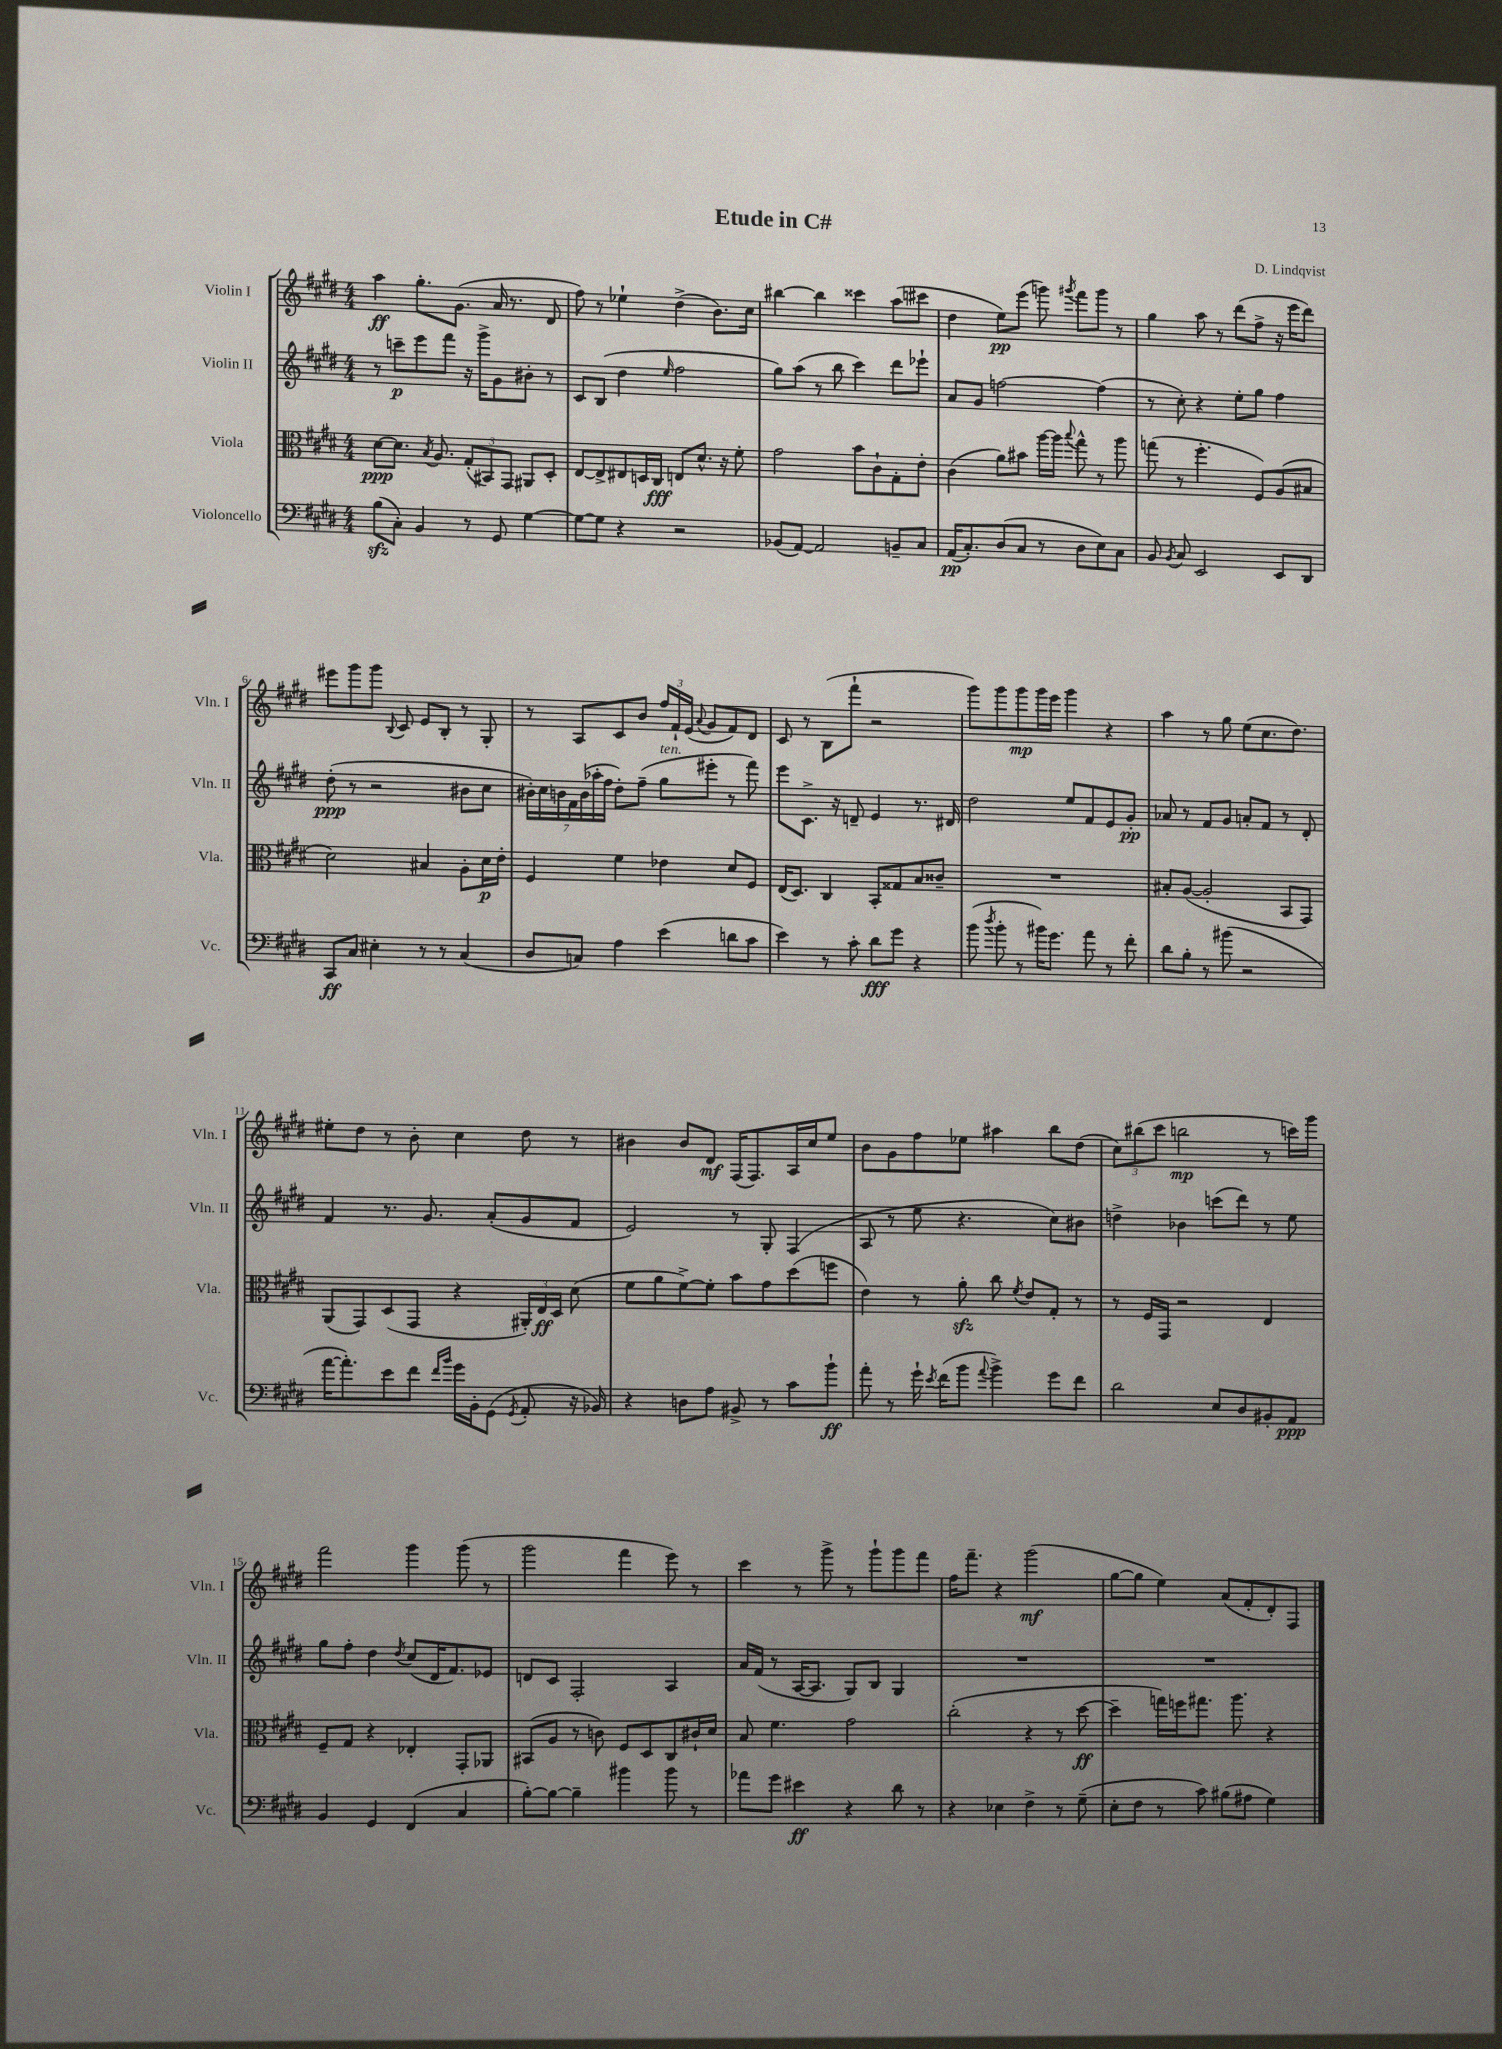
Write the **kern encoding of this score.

**kern	**kern	**kern	**kern
*staff4	*staff3	*staff2	*staff1
*clefF4	*clefC3	*clefG2	*clefG2
*k[f#c#g#d#]	*k[f#c#g#d#]	*k[f#c#g#d#]	*k[f#c#g#d#]
*M4/4	*M4/4	*M4/4	*M4/4
(8B\L	[8d#\L	8r	4aa\
8C#'\J)	8.d#\]J	8ccc~\L	.
4BB/	.	8eee\	8.gg#'\L
.	8qB/	.	.
.	8.A/	.	.
.	.	8fff#\J	.
.	.	.	(8.g#\J
8r	(12G#'/L	16r	.
.	.	16ggg#^\LK	.
.	12BB#/)	.	.
8GG#/	.	8g#\	16a/
.	12GG#/J	.	.
.	.	.	8.r
[4G#\	8AA#/L	8b#'\J	.
.	8D#'/J	8r	8d#/
=	=	=	=
8G#\_L	[8E/L	8c#/L	8ff#\)
8G#\]J	8E^/]	(8B/J	8r
4r	8E#/	4dd#\	4ee-`\
.	16D/L	.	.
.	16C#/JJ	.	.
.	.	16qqee/	.
2r	8E/L	2ff#\	(4dd#^\
.	8.d#^^/J	.	.
.	.	.	8.b\L)
.	16r	.	.
.	8f#'\	.	.
.	.	.	16cc#\Jk
=	=	=	=
(8BB-/L	2g#\	8gg#\L)	[4bb#\
[8AA/J)	.	(8aa\J	.
2AA/]	.	8r	4bb#\]
.	.	8bb\	.
.	8b\L	4ccc#\)	4ccc##\
.	8c#`\	.	.
8BB~/L	8G#'\	8ddd#\L	(8aa\L
8C#/J	8e'\J	8eee-`\J	8ccc#\J
=	=	=	=
(16AA/LK	(4c#\	8a/L	4dd#\
8.C#'/)	.	.	.
.	.	8g#/J	.
(8D#/	8a\L)	[2ff\	8ee\L)
8C#/J	8b#\J	.	(8eee\J
8r	[16aa\LL	.	8ggg\)
.	16aa\]JJ	.	.
.	8qqbb/	.	8qggg#/
8D#\L	8gg#^^\	.	8fff#\L
8E\)	8r	(4ff\]	8ggg#\J
8C#\J	8aa\	.	8r
=	=	=	=
8BB/	(8gg\	8r	4gg#\
8qBB/	.	.	.
8C#/	8r	8cc#'\)	.
2EE/	4.ff#'\	4r	8aa\
.	.	.	8r
.	.	8ee'\L	(8ddd#\L
.	8F#/L)	8gg#\J	8ff#^\J
8EE/L	(8A/	4ff#\	16r
.	.	.	16eee\LK
8DD#/J	8B#/J	.	8ddd#\J)
=	=	=	=
8CC#/L	2d#\)	(8dd#'\	8eee#\L
8C#/J	.	8r	8ggg#\
4E#'\	.	2r	8ggg#\J
.	.	.	8qqB/
.	.	.	8c#/
8r	4B#/	.	8e/L
8r	.	.	8B'/J
(4C#/	8A'\L	8b#\L	8r
.	16d#\L	8cc#\J	8G#'/
.	16e'\JJ	.	.
=	=	=	=
8D#/L	4F#/	28b#'\LL)	8r
.	.	28cc#\	.
.	.	28b\	.
.	.	28f#\	.
8C/J)	.	.	8A/L
.	.	(28b\	.
.	.	28aa-'\	.
.	.	28ff#\JJ	.
4A\	4f#\	8dd#'\L)	8c#/
.	.	(8ff#~\J	8b/J
(4e\	4e-\	8gg#\L	24ff#/LL
.	.	.	24f#`/
.	.	.	(24e/JJ
.	.	.	8qqa/
.	.	8eee#'\J	8g#/L
8d\L	8d#/L	8r	8f#/)
8c#\J	8F#/J	8fff#\)	8d#/J
=	=	=	=
4e\)	(16E/LK	8eee\L	8c#/
.	8.D#/J)	.	.
.	.	8.c#^\J	8r
8r	4C#/	.	(8B\L
.	.	16r	.
8c#'\	.	8d~/	8fff#`\J
8d#\L	8BB'/L	4e/	2r
8g#\J	8G##/	.	.
4r	8B/	8.r	.
.	8c##~/J	.	.
.	.	16d#/	.
=	=	=	=
(8b\	1r	2dd#\	8ggg#\L)
8qdd#/	.	.	.
8b'\	.	.	8ggg#\
8r	.	.	8ggg#\
16b#\LK)	.	.	16ggg#\L
8.g#\J	.	.	16eee\JJ
.	.	8ee/L	4ggg#\
8a\	.	8f#/	.
8r	.	8e/	4r
8f#'\	.	8g#'/J	.
=	=	=	=
8d#\L	8B#'/L	8a-/	4aa\
8B'\J	([8A/J	8r	.
8r	2A'/]	8f#/L	8r
(8b#\	.	8g#/J	8gg#\
2r	.	8a'/L	(8ee\L
.	.	8f#/J	8.cc#\
.	8BB/L	8r	.
.	.	.	8.dd#\J)
.	8GG#/J)	8d#'/	.
=	=	=	=
[16a\LK	(8AA/L	4f#/	8ee#'\L
8.a'\])	.	.	.
.	8GG#/)	.	8dd#\J
8e\	(8D#/	8.r	8r
8f#\J	8GG#/J	.	8b'\
.	.	8.g#/	.
16qqf#/LL	.	.	.
16qqb/JJ	.	.	.
16g#\LL	4r	.	4cc#\
16BB'\J	.	.	.
(8GG#\J	.	(8a'/L	.
8qGG#/	.	.	.
8AA'/	24AA#'/LL)	8g#/	8dd#\
.	24E/	.	.
.	24D#/JJ	.	.
16r	(8d#\	8f#/J	8r
16BB-/)	.	.	.
=	=	=	=
4r	8f#\L	2e/)	4b#\
.	8a\	.	.
8D\L	[8f#^\)	.	8b#/L
8A\J	8f#'\]J	.	8d#/J
8BB#^/	8b\L	8r	(16F#/LK
.	.	.	8.F#/)
8r	8g#\	8G#'/	.
8c#\L	(8dd#\	(4F#/	16A/L
.	.	.	16cc#/J
8b`\J	8ff\J	.	8ee/J
=	=	=	=
8a'\	4e\)	8A/	8b\L
8r	.	8r	8g#\
16g#`\	8r	8ee\	8ff#\
8qe/	.	.	.
(16f#\LK	.	.	.
8b\J	8a'\	4.r	8ee-\J
8qqa/	.	.	.
4b^\)	8cc#\	.	4aa#\
.	8qf#/	.	.
.	8e/L	.	.
8g#\L	8G#'/J	8cc#\L)	8bb\L
8f#\J	8r	8b#\J	(8dd#\J
=	=	=	=
2d#\	8r	4dd^\	12cc#\L)
.	.	.	(12bb#\
.	16F#/LL	.	.
.	.	.	12ccc#\J
.	16GG#/JJ	.	.
.	2r	4b-\	2bb\
8E/L	.	(8ccc\L	.
8D#/	.	8ddd#\J)	.
8BB#'/	4E/	8r	8r
8AA/J	.	8ee\	16ccc\LL)
.	.	.	16ggg#\JJ
=	=	=	=
4BB/	8F#~/L	8gg#\L	2fff#\
.	8G#/J	8ff#'\J	.
4GG#/	4r	4dd#\	.
.	.	8qdd#/	.
(4FF#/	4E-'/	(8cc#/L	4ggg#\
.	.	16d#/K	.
.	.	8.f#/)	.
4C#/	8GG#'/L	.	(8ggg#\
.	8AA-/J	8e-/J	8r
=	=	=	=
[8B'\L)	(8BB#/L	8d/L	2ggg#\
8B\_J	8A/J	8c#/J	.
4B~\]	8r	2F#'/	.
.	8c\)	.	.
4b#\	8F#/L	.	4fff#\
.	8D#/	.	.
8b#\	8C#/	4A/	8eee\)
8r	16c#`/L	.	8r
.	16d#/JJ	.	.
=	=	=	=
8a-\L	8B/	16a/LL	4ccc#\
.	.	(16f#/JJ	.
8g#\J	4.f#\	8r	.
4e#\	.	[16A/LK	8r
.	.	8.A/]J	.
.	.	.	8ggg#^\
4r	2g#\	8G#/L)	8r
.	.	8B/J	8ggg#`\L
8d#\	.	4G#/	8ggg#\
8r	.	.	8fff#\J
=	=	=	=
4r	(2cc#'\	1r	16ff#\LK
.	.	.	8.fff#~\J
4E-\	.	.	4r
4F#^\	4r	.	(2ggg#\
8r	8r	.	.
(8G#~\	[8dd#\	.	.
=	=	=	=
8E'\L	4dd#~\]	1r	[8gg#\L
8F#\J	.	.	8gg#\]J
8r	16gg\LL)	.	4ee\)
.	16ff\J	.	.
8c#\)	8.gg#\J	.	.
(8B#\L	.	.	(8a/L
.	8.aa\	.	.
8A#\J	.	.	8f#'/
4G#\)	4r	.	8d#'/)
.	.	.	8F#/J
==	==	==	==
*-	*-	*-	*-
